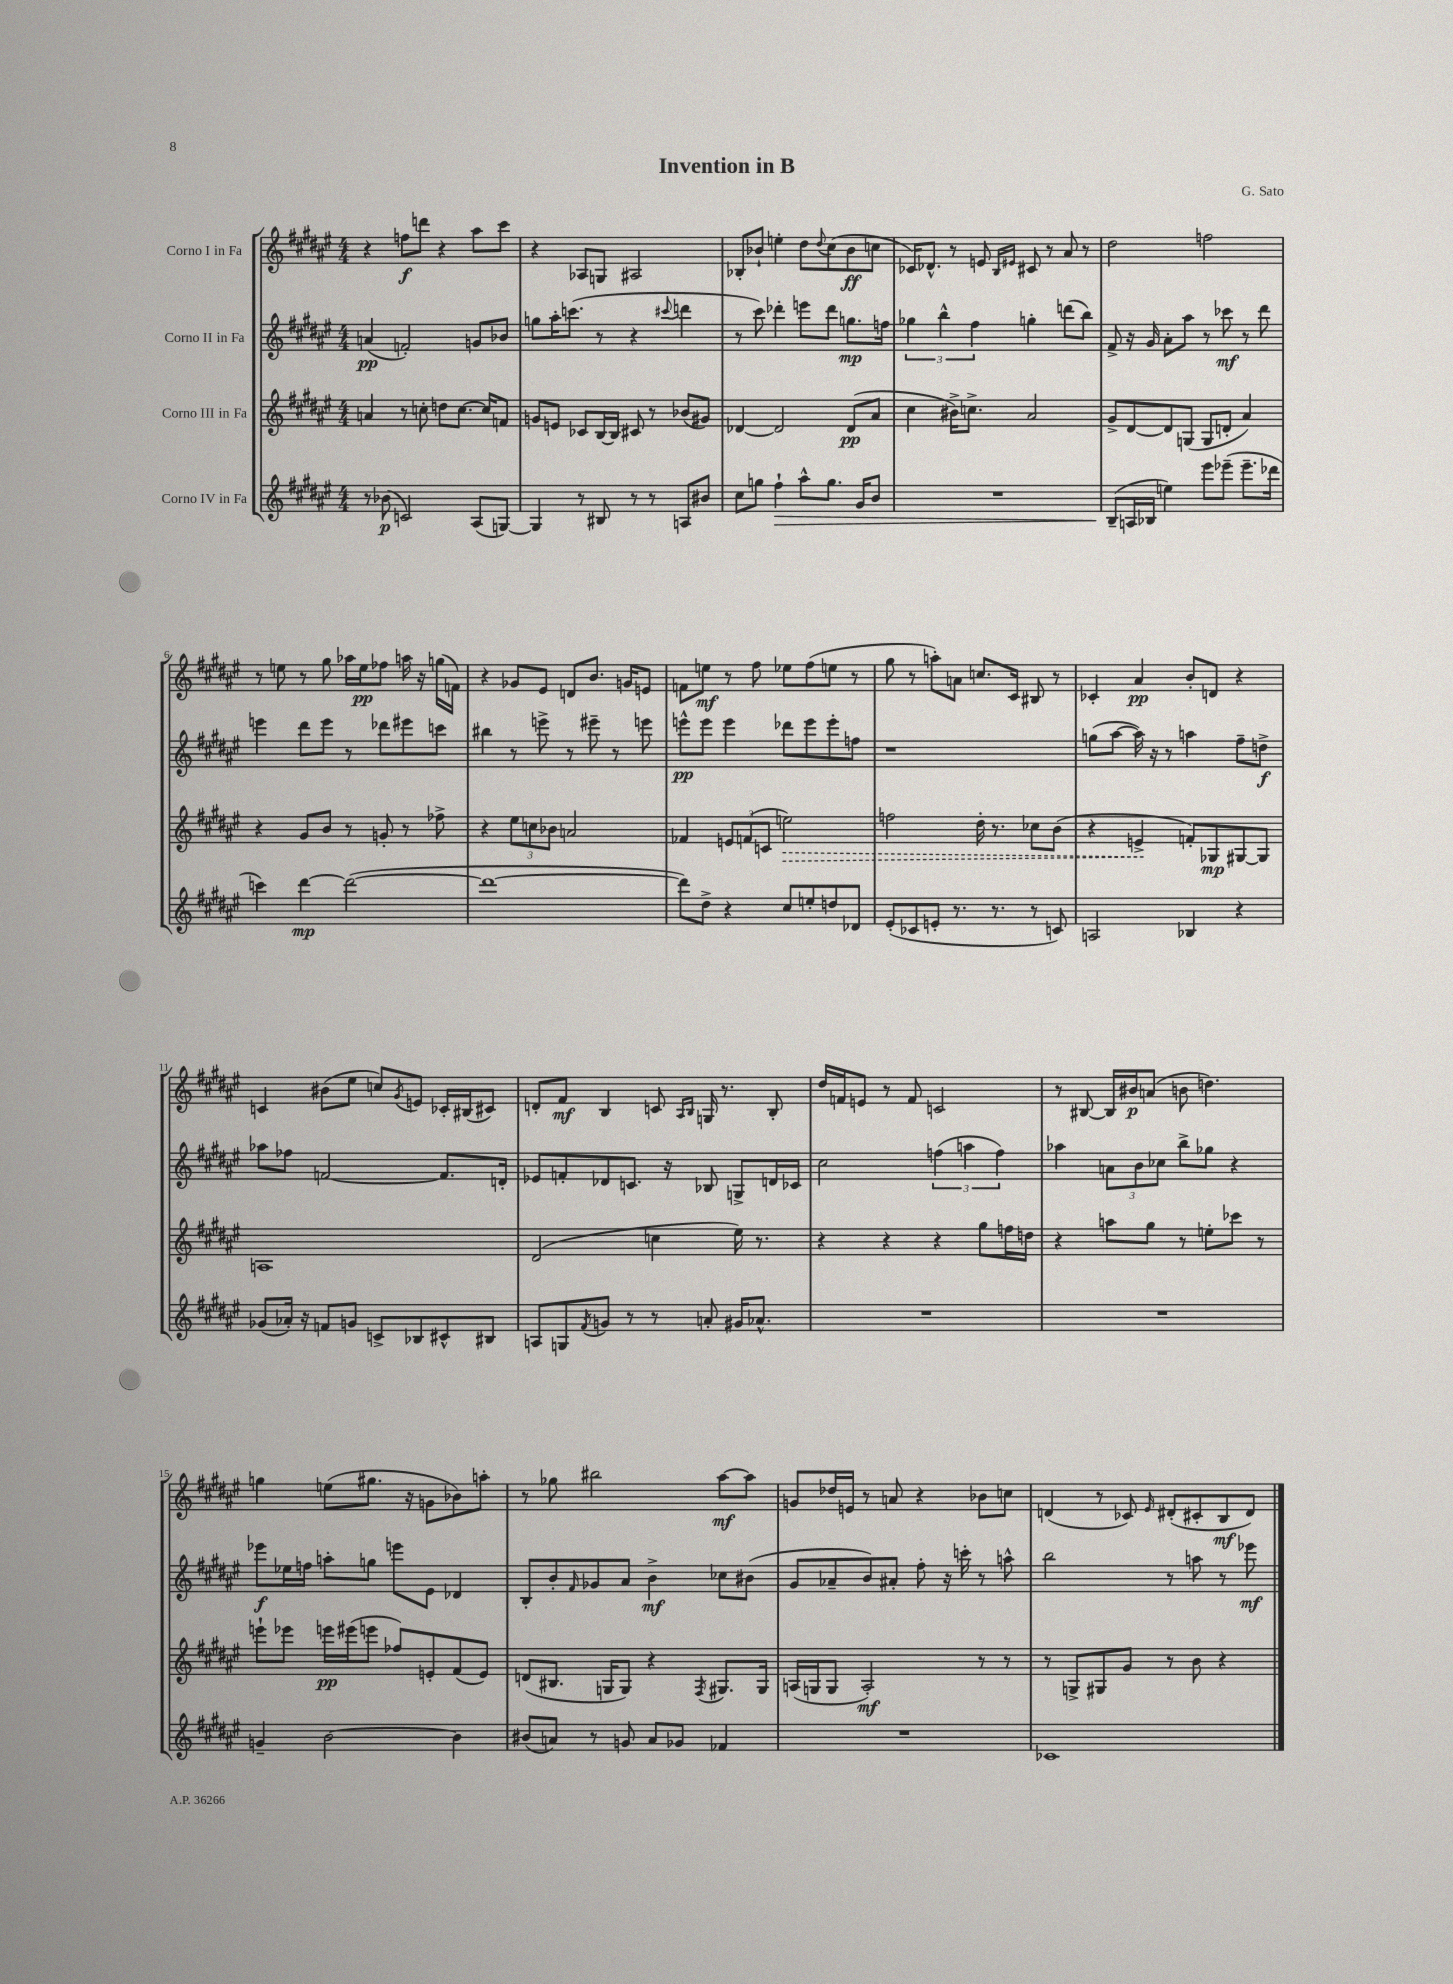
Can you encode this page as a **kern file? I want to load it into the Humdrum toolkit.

**kern	**kern	**kern	**kern
*staff4	*staff3	*staff2	*staff1
*clefG2	*clefG2	*clefG2	*clefG2
*k[f#c#g#d#a#e#]	*k[f#c#g#d#a#e#]	*k[f#c#g#d#a#e#]	*k[f#c#g#d#a#e#]
*M4/4	*M4/4	*M4/4	*M4/4
8r	4a	(4a	4r
(8b-	.	.	.
2c)	8r	2f')	8ff
.	8cc'	.	8ddd
.	8dd	.	4r
.	[8.cc	.	.
(8A#	.	8g	8aa#
.	16cc]	.	.
[8G)	8f	8b-	8ccc#
=	=	=	=
4G]	8g	8gg	4r
.	8e	16aa#'	.
.	.	(8.ccc	.
8r	8c-	.	8A-
8B#	[16B	8r	8G
.	16B]	.	.
8r	8c#	4r	2A#
8r	8r	.	.
.	.	8qqccc#	.
8A	(8b-	4ddd	.
8b#	8g#)	.	.
=	=	=	=
8cc#	[4d-	8r	8B-'
8gg	.	8ccc#)	8b-`
4ff#`	2d-]	4ddd-'	4ee'
8aa#^^	.	8eee	8dd#
.	.	.	8qqdd#
8.gg	.	8ddd-	(8cc#
.	(8d-	8.gg	8b-
16g#	.	.	.
8b	8a#	.	8cc
.	.	16ff	.
=	=	=	=
1r	4cc#	6gg-	16c-)
.	.	.	8.d-^^
.	.	6bb^^	.
.	16b#^)	.	8r
.	8.cc^	.	.
.	.	6ff#	.
.	.	.	8e
.	.	.	16qqB
.	.	.	16qqe#
.	2a#	4gg'	8c#
.	.	.	8r
.	.	(8ddd	8a#
.	.	8bb)	8r
=	=	=	=
(8B~	8g#^	8f#^	2dd#
16A	[8d#	16r	.
16B-	.	16g#	.
4ee)	8d#]	8a#'	.
.	(8G	8aa#	.
8eee#	8G	8r	2ff
(8eee-~	8d'	8ccc-	.
8.eee-~	4a#)	8r	.
.	.	8ddd#	.
16ddd-	.	.	.
=	=	=	=
4ccc)	4r	4eee	8r
.	.	.	8ee
[4ddd#	8g#	8ddd#	8r
.	8b	8eee	8gg#
(2ddd#_	8r	8r	16aa-
.	.	.	16ee
.	8g'	8ddd-	8ff-
.	8r	8eee#	16aa
.	.	.	16r
.	8ff-^	8ccc	(16gg
.	.	.	16f)
=	=	=	=
1ddd#_	4r	4bb#	4r
.	12ee#	8r	8g-
.	12cc	.	.
.	.	8eee^	8e#
.	12b-	.	.
.	2a	8r	8d
.	.	8eee#~	8.b
.	.	8r	.
.	.	.	16g
.	.	8eee	8e
=	=	=	=
8ddd#])	4f-	8eee^^	8f
8dd#^	.	8eee	8ee
4r	12e	4eee	8r
.	(12f	.	.
.	.	.	8ff#
.	12c	.	.
8cc#	2ee)	8ddd-	8ee-
8ee'	.	8eee	(8ff#
8dd	.	8eee'	8ee
8d-	.	8ff	8r
=	=	=	=
(8e#'	2ff	1r	8gg#
8c-	.	.	8r
8e'	.	.	8aa')
8.r	.	.	8a
.	16dd#'	.	8.cc
8.r	8.r	.	.
.	.	.	16c#
8r	8cc-	.	8B#
8c)	(8b	.	8r
=	=	=	=
2A	4r	(8gg	4c-'
.	.	[8aa#	.
.	4e^	16aa#])	4a#
.	.	16r	.
.	.	8r	.
4B-	8f')	4aa	8b'
.	8G-	.	8d
4r	[8G#	8ff#~	4r
.	8G#]	8dd^	.
=	=	=	=
(8g-	1A	8aa-	4c
16a-')	.	8ff-	.
16r	.	.	.
8f	.	[2f	(8b#
8g	.	.	8ee#
8c^	.	.	8cc)
.	.	.	8qg#
8B-	.	.	8e
8c#^^	.	8.f]	16c-'
.	.	.	(16B#
8B#	.	.	8c#)
.	.	16d'	.
=	=	=	=
8A	(2d#	8e-	8d'
8G	.	8f'	8f#
8qf#	.	.	.
8g	.	8d-	4B
8r	.	8.c	.
8r	4cc	.	8c
.	.	16r	.
.	.	.	16qqA#
.	.	.	16qqB
8a'	.	8B-	16G
.	.	.	8.r
16g#	16ee#)	8G^	.
8.a-^^	8.r	.	.
.	.	16d	8B'
.	.	16c-	.
=	=	=	=
1r	4r	2cc#	16dd#
.	.	.	16f
.	.	.	8e
.	4r	.	8r
.	.	.	8f
.	4r	(6ff	2c
.	.	6aa	.
.	8gg#	.	.
.	.	6ff)	.
.	16ff	.	.
.	16dd	.	.
=	=	=	=
1r	4r	4aa-	8r
.	.	.	[8B#
.	8aa	12a	16B#]
.	.	.	16b#
.	.	12b	.
.	8gg#	.	(8a
.	.	12cc-	.
.	8r	8bb^	8b
.	8ee'	8gg-	4.dd)
.	8ccc-	4r	.
.	8r	.	.
=	=	=	=
4g~	8eee`	8eee-	4gg
.	8eee-	16ee-	.
.	.	16ff	.
[2b	16eee	8aa'	(8ee
.	(16eee#	.	.
.	8eee	8gg	8.gg#
.	8ff-)	8eee	.
.	.	.	16r
.	8e'	8e#	8g
4b]	(8f#	4d-	8b-)
.	8e)	.	8aa'
=	=	=	=
(8b#	(8d	8B'	8r
8a)	8.B#	8b'	8gg-
.	.	16qqf#	.
8r	.	8g-	2bb#
.	16G	.	.
8g	8G)	8a#	.
8a	4r	4b^	.
8g-	.	.	.
.	8qF#	.	.
4f-	8.G#	8cc-	[8aa#
.	.	(8b#	8aa#]
.	16G#	.	.
=	=	=	=
1r	(16A	8g#	8g
.	16G	.	.
.	8G	8a-~	16dd-
.	.	.	16e
.	2A')	8b)	8r
.	.	8a#'	8a
.	.	8ff#'	4r
.	.	16r	.
.	.	16ccc'	.
.	8r	8r	8b-
.	8r	8aa^^	8cc
=	=	=	=
1c-	8r	2bb	(4d
.	8G^	.	.
.	8G#	.	8r
.	8g#	.	8c-)
.	.	.	16qqe#
.	8r	8r	(8d#'
.	8b	8aa	8c#'
.	4r	8r	8B
.	.	8eee-	8d#)
==	==	==	==
*-	*-	*-	*-
